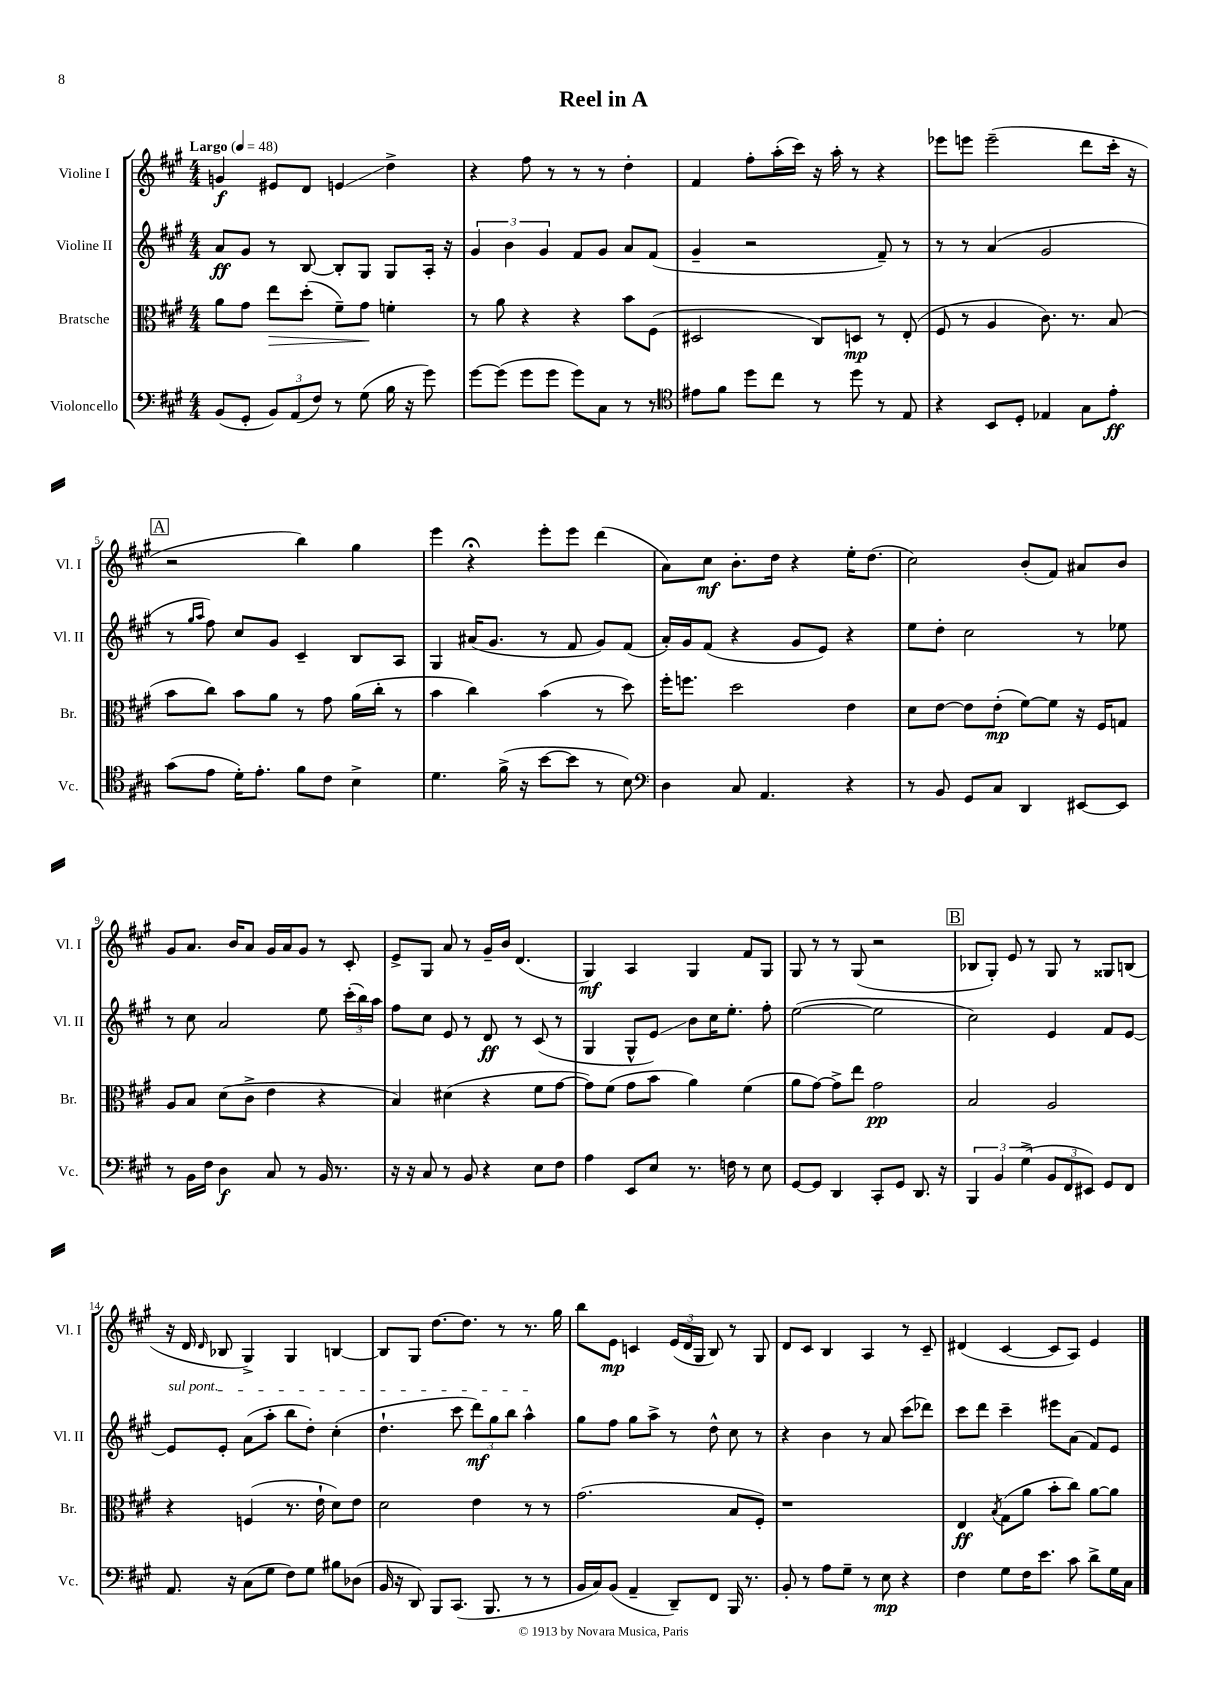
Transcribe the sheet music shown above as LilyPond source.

\header { title = "Reel in A" }
<<
\new StaffGroup <<
\new Staff = "s0" \with { instrumentName = "Violine I" shortInstrumentName = "Vl. I" } {
    \clef treble \key a \major \numericTimeSignature \time 4/4 \tempo "Largo" 4 = 48
    \autoBeamOff g'4\f eis'8[ d'8] e'4\glissando d''4-> |
    r4 fis''8 r8 r8 r8 d''4-. |
    fis'4 fis''8[-. a''16-.( cis'''16]) r16 a''16-. r8 r4 |
    ees'''8[ e'''8] e'''2--( d'''8[ cis'''16]-. r16 |
    \mark \markup { \box "A" } r2 b''4) gis''4 |
    e'''4 r4\fermata e'''8[-. e'''8] d'''4( |
    a'8[) cis''8]\mf b'8.[-. d''16] r4 e''16[-. d''8.]( |
    cis''2) b'8[-.( fis'8]) ais'8[ b'8] |
    gis'8[ a'8.] b'16[ a'8] gis'16[ a'16 gis'8] r8 cis'8-. |
    e'8[-> gis8] a'8 r8 gis'16[-- b'16] d'4.( |
    gis4\mf) a4 gis4 fis'8[ gis8] |
    gis8 r8 r8 gis8( r2 |
    \mark \markup { \box "B" } bes8[ gis8]-.) e'8 r8 gis8 r8 gisis8[ b8]( |
    r16 d'16 \grace { d'16 } bes8 gis4->) gis4 b4~ |
    b8[ gis8] d''8.[~ d''8.] r8 r8. gis''16 |
    b''8[ e'8]\mp c'4 \tuplet 3/2 { e'16[( d'16 gis16] } b8) r8 gis8 |
    d'8[ cis'8] b4 a4 r8 cis'8-- |
    dis'4( cis'4~ cis'8[ a8]) e'4 \bar "|." |
}
\new Staff = "s1" \with { instrumentName = "Violine II" shortInstrumentName = "Vl. II" } {
    \clef treble \key a \major \numericTimeSignature \time 4/4
    \autoBeamOff a'8[\ff gis'8] r8 b8~ b8[-. gis8] gis8[ a16]-. r16 |
    \tuplet 3/2 { gis'4 b'4 gis'4 } fis'8[ gis'8] a'8[ fis'8]( |
    gis'4-- r2 fis'8--) r8 |
    r8 r8 a'4( gis'2 |
    \mark \markup { \box "A" } r8 \grace { gis''16[ a''16] } fis''8) cis''8[ gis'8] cis'4-- b8[ a8] |
    gis4 ais'16[( gis'8.] r8 fis'8 gis'8[) fis'8]( |
    a'16[-.) gis'16 fis'8]( r4 gis'8[ e'8]) r4 |
    e''8[ d''8]-. cis''2 r8 ees''8 |
    r8 cis''8 a'2 e''8 \tuplet 3/2 { cis'''16[-.( b''16) a''16] } |
    fis''8[ cis''8] e'8 r8 d'8\ff r8 cis'8( r8 |
    gis4 gis8[-^ e'8]\glissando) b'8[ cis''16 e''8.]-. fis''8-. |
    e''2~( e''2 |
    \mark \markup { \box "B" } cis''2) e'4 fis'8[ e'8]~ |
    \once \override TextSpanner.bound-details.left.text = \markup { \italic "sul pont." } e'8[\startTextSpan e'8]-. a'8[( a''8]-. b''8[ d''8]-.) cis''4-.( |
    d''4.-! cis'''8 \tuplet 3/2 { d'''8[\mf) gis''8 b''8] } a''4-^\stopTextSpan |
    gis''8[ fis''8] gis''8[ a''8]-> r8 d''8-^ cis''8 r8 |
    r4 b'4 r8 a'8 cis'''8[( des'''8]) |
    cis'''8[ d'''8] cis'''4-- eis'''8[ a'8]( fis'8[) e'8] \bar "|." |
}
\new Staff = "s2" \with { instrumentName = "Bratsche" shortInstrumentName = "Br." } {
    \clef alto \key a \major \numericTimeSignature \time 4/4
    \autoBeamOff a'8[ gis'8] e''8[\> d''8]-.( fis'8[--) gis'8]\! f'4-. |
    r8 a'8 r4 r4 b'8[ fis8]( |
    dis2 cis8[) d8]\mp r8 e8-.( |
    fis8 r8 a4 cis'8.) r8. b8( |
    \mark \markup { \box "A" } b'8[ cis''8]) b'8[ a'8] r8 gis'8 a'16[( cis''16]-. r8 |
    b'4 cis''4) b'4( r8 d''8) |
    fis''16[-. f''8.] d''2 e'4 |
    d'8[ e'8]~ e'8[ e'8]-.\mp( fis'8[~) fis'8] r16 fis16[ g8] |
    a8[ b8] d'8[( cis'8]-> e'4 r4 |
    b4) dis'4( r4 fis'8[ gis'8]~ |
    gis'8[) fis'8]( gis'8[ b'8] a'4) fis'4( |
    a'8[ gis'8]~) gis'8[-> e''8] gis'2\pp |
    \mark \markup { \box "B" } b2 a2 |
    r4 f4( r8. e'16-! d'8[) e'8] |
    d'2 e'4 r8 r8 |
    gis'2.( b8[ fis8]-.) |
    r1 |
    e4\ff \acciaccatura { b8 } gis8[( a'8] b'8[-. cis''8]) a'8[~ a'8] \bar "|." |
}
\new Staff = "s3" \with { instrumentName = "Violoncello" shortInstrumentName = "Vc." } {
    \clef bass \key a \major \numericTimeSignature \time 4/4
    \autoBeamOff b,8[( gis,8]-. \tuplet 3/2 { b,8[) a,8( fis8]) } r8 gis8( b16 r16 gis'8) |
    gis'8[~ gis'8]( gis'8[ gis'8] gis'8[) cis8] r8 r8 |
    \clef tenor eis'8[ fis'8] d''8[ cis''8] r8 d''8 r8 e8 |
    r4 b,8[ d8]-. ees4 gis8[ e'8]-.\ff |
    \mark \markup { \box "A" } gis'8[( e'8] d'16[-.) e'8.]-. fis'8[ cis'8] b4-> |
    d'4. fis'16->( r16 b'8[~ b'8] r8 b8) |
    \clef bass d4 cis8 a,4. r4 |
    r8 b,8 gis,8[ cis8] d,4 eis,8[~ eis,8] |
    r8 b,16[ fis16] d4\f cis8 r8 b,16 r8. |
    r16 r16 cis8 r8 b,8 r4 e8[ fis8] |
    a4 e,8[ e8] r8. f16 r8 e8 |
    gis,8[~ gis,8] d,4 cis,8[-. gis,8] d,8. r16 |
    \mark \markup { \box "B" } \tuplet 3/2 { b,,4 b,4 gis4->( } \tuplet 3/2 { b,8[ fis,8 eis,8]) } gis,8[ fis,8] |
    a,8. r16 cis8[( gis8] fis8[) gis8] bis8[ des8]( |
    b,16 r16 d,8) b,,8[ cis,8.]( b,,8. r8 r8 |
    b,16[ cis16) b,8]( a,4-- d,8[--) fis,8] b,,16 r8. |
    b,8-. r8 a8[ gis8]-- r8 e8\mp r4 |
    fis4 gis8[ fis16 e'8.] cis'8 d'8[-> gis16 cis16] \bar "|." |
}
>>
>>
